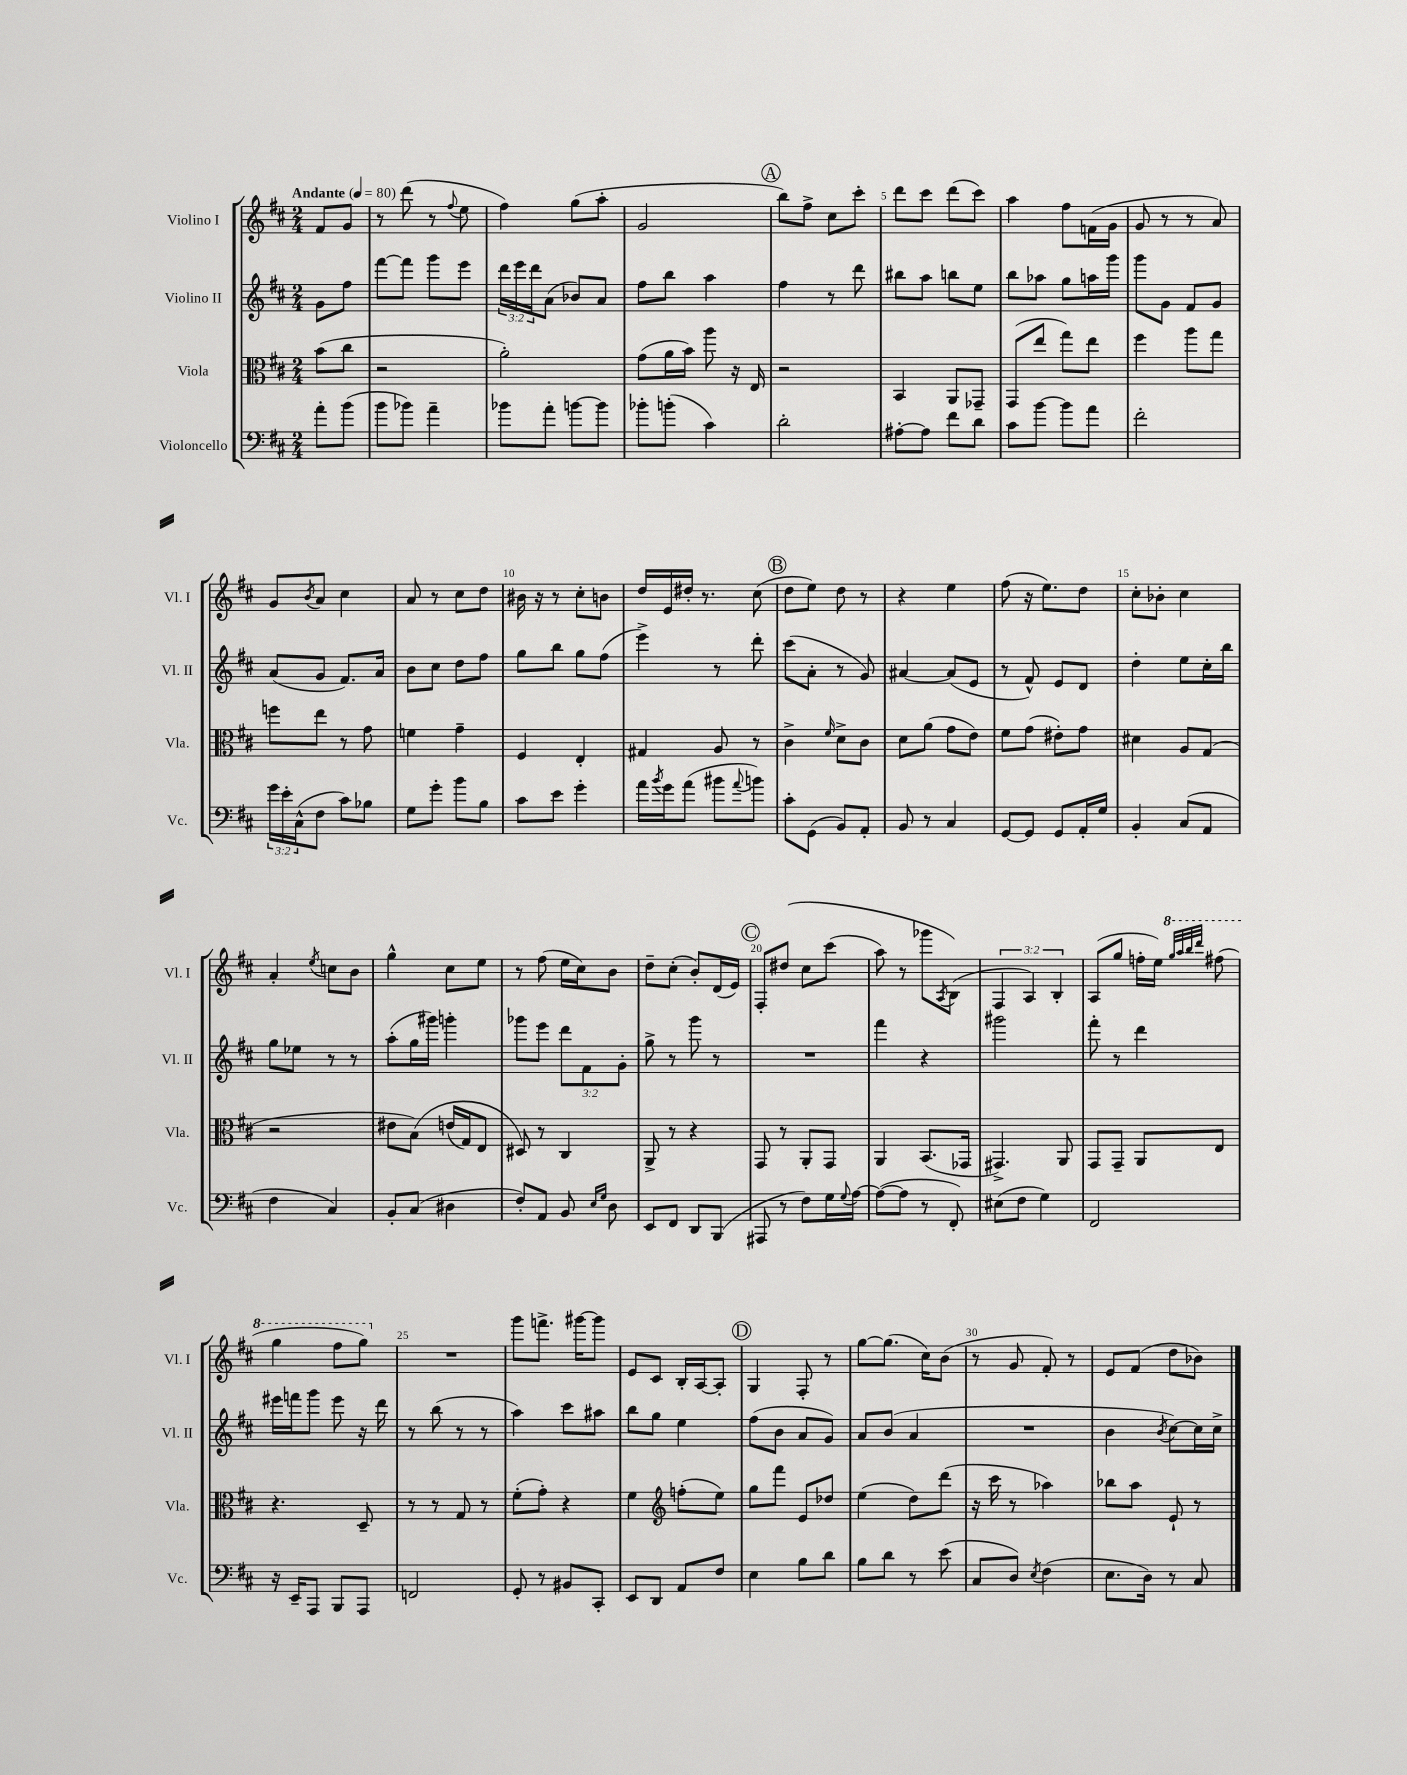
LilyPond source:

<<
\new StaffGroup <<
\new Staff = "s0" \with { instrumentName = "Violino I" shortInstrumentName = "Vl. I" } {
    \clef treble \key d \major \numericTimeSignature \time 2/4 \override Staff.TupletNumber.text = #tuplet-number::calc-fraction-text \partial 4 \tempo "Andante" 4 = 80
    fis'8 g'8 |
    r8 d'''8( r8 \appoggiatura { fis''8 } e''8 |
    fis''4) g''8( a''8-. |
    g'2 |
    \mark \markup { \circle "A" } b''8) fis''8-> cis''8 cis'''8-. |
    d'''8 cis'''8 d'''8( cis'''8) |
    a''4 fis''8 f'16( g'16 |
    g'8 r8 r8 a'8) |
    g'8 \acciaccatura { b'8 } a'8 cis''4 |
    a'8 r8 cis''8 d''8 |
    bis'16 r16 r8 cis''8-. b'8 |
    d''16 e'16 dis''16-. r8. cis''8( |
    \mark \markup { \circle "B" } d''8 e''8) d''8 r8 |
    r4 e''4 |
    fis''8( r16 e''8.) d''8 |
    cis''8-. bes'8-. cis''4 |
    a'4-. \acciaccatura { e''8 } c''8 b'8 |
    g''4-^ cis''8 e''8 |
    r8 fis''8( e''16 cis''16) b'8 |
    d''8-- cis''8-.( b'8-.) d'16( e'16) |
    \mark \markup { \circle "C" } fis8-. dis''8\( cis''8 cis'''8( |
    a''8) r8 ges'''8 \acciaccatura { a8 } b8(\) |
    \tuplet 3/2 { fis4 a4) b4-. } |
    a8( g''8 f''16-. e''16) \ottava #1 \grace { g'''32 a'''32 b'''32 d''''32 } fis'''!8( |
    g'''4 fis'''8 g'''8) \ottava #0 |
    R2 |
    g'''8 f'''8.-> gis'''16~ gis'''8 |
    e'8 cis'8 b16-. a16~ a8-. |
    \mark \markup { \circle "D" } g4 fis8-. r8 |
    g''8~ g''8.( cis''16) b'8( |
    r8 g'8 fis'8-.) r8 |
    e'8 fis'8( d''8 bes'8) \bar "|." |
}
\new Staff = "s1" \with { instrumentName = "Violino II" shortInstrumentName = "Vl. II" } {
    \clef treble \key d \major \numericTimeSignature \time 2/4 \override Staff.TupletNumber.text = #tuplet-number::calc-fraction-text \partial 4
    g'8 fis''8 |
    fis'''8~ fis'''8 g'''8 e'''8 |
    \tuplet 3/2 { d'''16 e'''16 d'''16 } a'8( bes'8) a'8 |
    fis''8 b''8 a''4 |
    \mark \markup { \circle "A" } fis''4 r8 d'''8 |
    bis''8 a''8 b''8 e''8 |
    b''8 aes''8 g''8 a''16 g'''16 |
    g'''8 g'8 fis'8 g'8 |
    a'8( g'8 fis'8.) a'16 |
    b'8 cis''8 d''8 fis''8 |
    g''8 b''8 g''8 fis''8( |
    e'''4->) r8 d'''8-. |
    \mark \markup { \circle "B" } cis'''8( a'8-. r8 g'8) |
    ais'4~ ais'8( e'8 |
    r8 fis'8-^) e'8 d'8 |
    d''4-. e''8 cis''16-. b''16 |
    g''8 ees''8 r8 r8 |
    a''8-.( g''16 gis'''16) g'''4-. |
    ges'''8 e'''8 \tuplet 3/2 { d'''8 fis'8 g'8-. } |
    g''8-> r8 g'''8 r8 |
    \mark \markup { \circle "C" } R2 |
    fis'''4 r4 |
    gis'''2 |
    fis'''8-. r8 d'''4 |
    eis'''16 f'''16 g'''8 eis'''8 r16 d'''16 |
    r8 b''8( r8 r8 |
    a''4) cis'''8 ais''8 |
    b''8 g''8 e''4 |
    \mark \markup { \circle "D" } fis''8( b'8 a'8 g'8) |
    a'8 b'8( a'4 |
    R2 |
    b'4 \acciaccatura { b'8 } cis''8~) cis''16 cis''16-> \bar "|." |
}
\new Staff = "s2" \with { instrumentName = "Viola" shortInstrumentName = "Vla." } {
    \clef alto \key d \major \numericTimeSignature \time 2/4 \partial 4
    b'8( cis''8 |
    r2 |
    a'2-.) |
    g'8( a'16 b'16) a''8 r16 e16 |
    \mark \markup { \circle "A" } r2 |
    b,4 a,8 ges,8-- |
    g,8( e''8 g''8) e''8 |
    fis''4 a''8 g''8 |
    f''8 e''8 r8 g'8 |
    f'4 g'4-- |
    fis4 e4-. |
    gis4 a8 r8 |
    \mark \markup { \circle "B" } cis'4-> \grace { fis'16 } d'8-> cis'8 |
    d'8 a'8( g'8 e'8) |
    fis'8 g'8( eis'8-.) g'8 |
    dis'4 a8 g8( |
    r2 |
    eis'8 b8)\( e'16( g16) e8 |
    dis8\) r8 cis4 |
    a,8-> r8 r4 |
    \mark \markup { \circle "C" } g,8 r8 a,8-. g,8 |
    a,4 b,8.( ges,16 |
    gis,4.->) a,8 |
    g,8 g,8-- a,8 e8 |
    r4. d8-- |
    r8 r8 g8 r8 |
    fis'8-.( g'8-.) r4 |
    fis'4 \clef treble f''8-.( e''8) |
    \mark \markup { \circle "D" } g''8 fis'''8 e'8 des''8 |
    e''4( d''8) d'''8( |
    r16 cis'''16 r8 aes''4) |
    bes''8 a''8 e'8-! r8 \bar "|." |
}
\new Staff = "s3" \with { instrumentName = "Violoncello" shortInstrumentName = "Vc." } {
    \clef bass \key d \major \numericTimeSignature \time 2/4 \override Staff.TupletNumber.text = #tuplet-number::calc-fraction-text \partial 4
    a'8-. b'8( |
    b'8 bes'8) a'4-- |
    bes'8 a'8-. b'8~ b'8 |
    bes'8-. b'8-.( cis'4) |
    \mark \markup { \circle "A" } d'2-. |
    ais8~-. ais8 fis'8 d'8 |
    cis'8 b'8~ b'8 a'8 |
    fis'2-. |
    \tuplet 3/2 { g'16 e'16-. cis16-^( } fis8 cis'8) bes8 |
    g8 g'8-. b'8 b8 |
    cis'8 e'8 g'4-. |
    a'16 \acciaccatura { b'8 } g'16 a'8( bis'8 \appoggiatura { a'8 } b'8) |
    \mark \markup { \circle "B" } cis'8-. g,8( b,8) a,8-. |
    b,8 r8 cis4 |
    g,8~ g,8 g,8 a,16-. g16 |
    b,4-. cis8( a,8 |
    fis4 cis4) |
    b,8-. cis8( dis4 |
    fis8-.) a,8 b,8 \grace { e16 g16 } d8 |
    e,8 fis,8 d,8 b,,8( |
    \mark \markup { \circle "C" } ais,,8 r8 fis8) g16 \appoggiatura { g8 } a16~ |
    a8~( a8 r8 fis,8-.) |
    eis8( fis8 g4) |
    fis,2 |
    r16 e,16-- a,,8 b,,8 a,,8 |
    f,2 |
    g,8-. r8 bis,8 cis,8-. |
    e,8 d,8 a,8 fis8 |
    \mark \markup { \circle "D" } e4 b8 d'8 |
    b8 d'8 r8 e'8( |
    cis8 d8) \acciaccatura { e8 } fis4( |
    e8. d16) r8 cis8 \bar "|." |
}
>>
>>
\layout { \context { \Score \override BarNumber.break-visibility = ##(#f #t #t) barNumberVisibility = #(every-nth-bar-number-visible 5) } }
